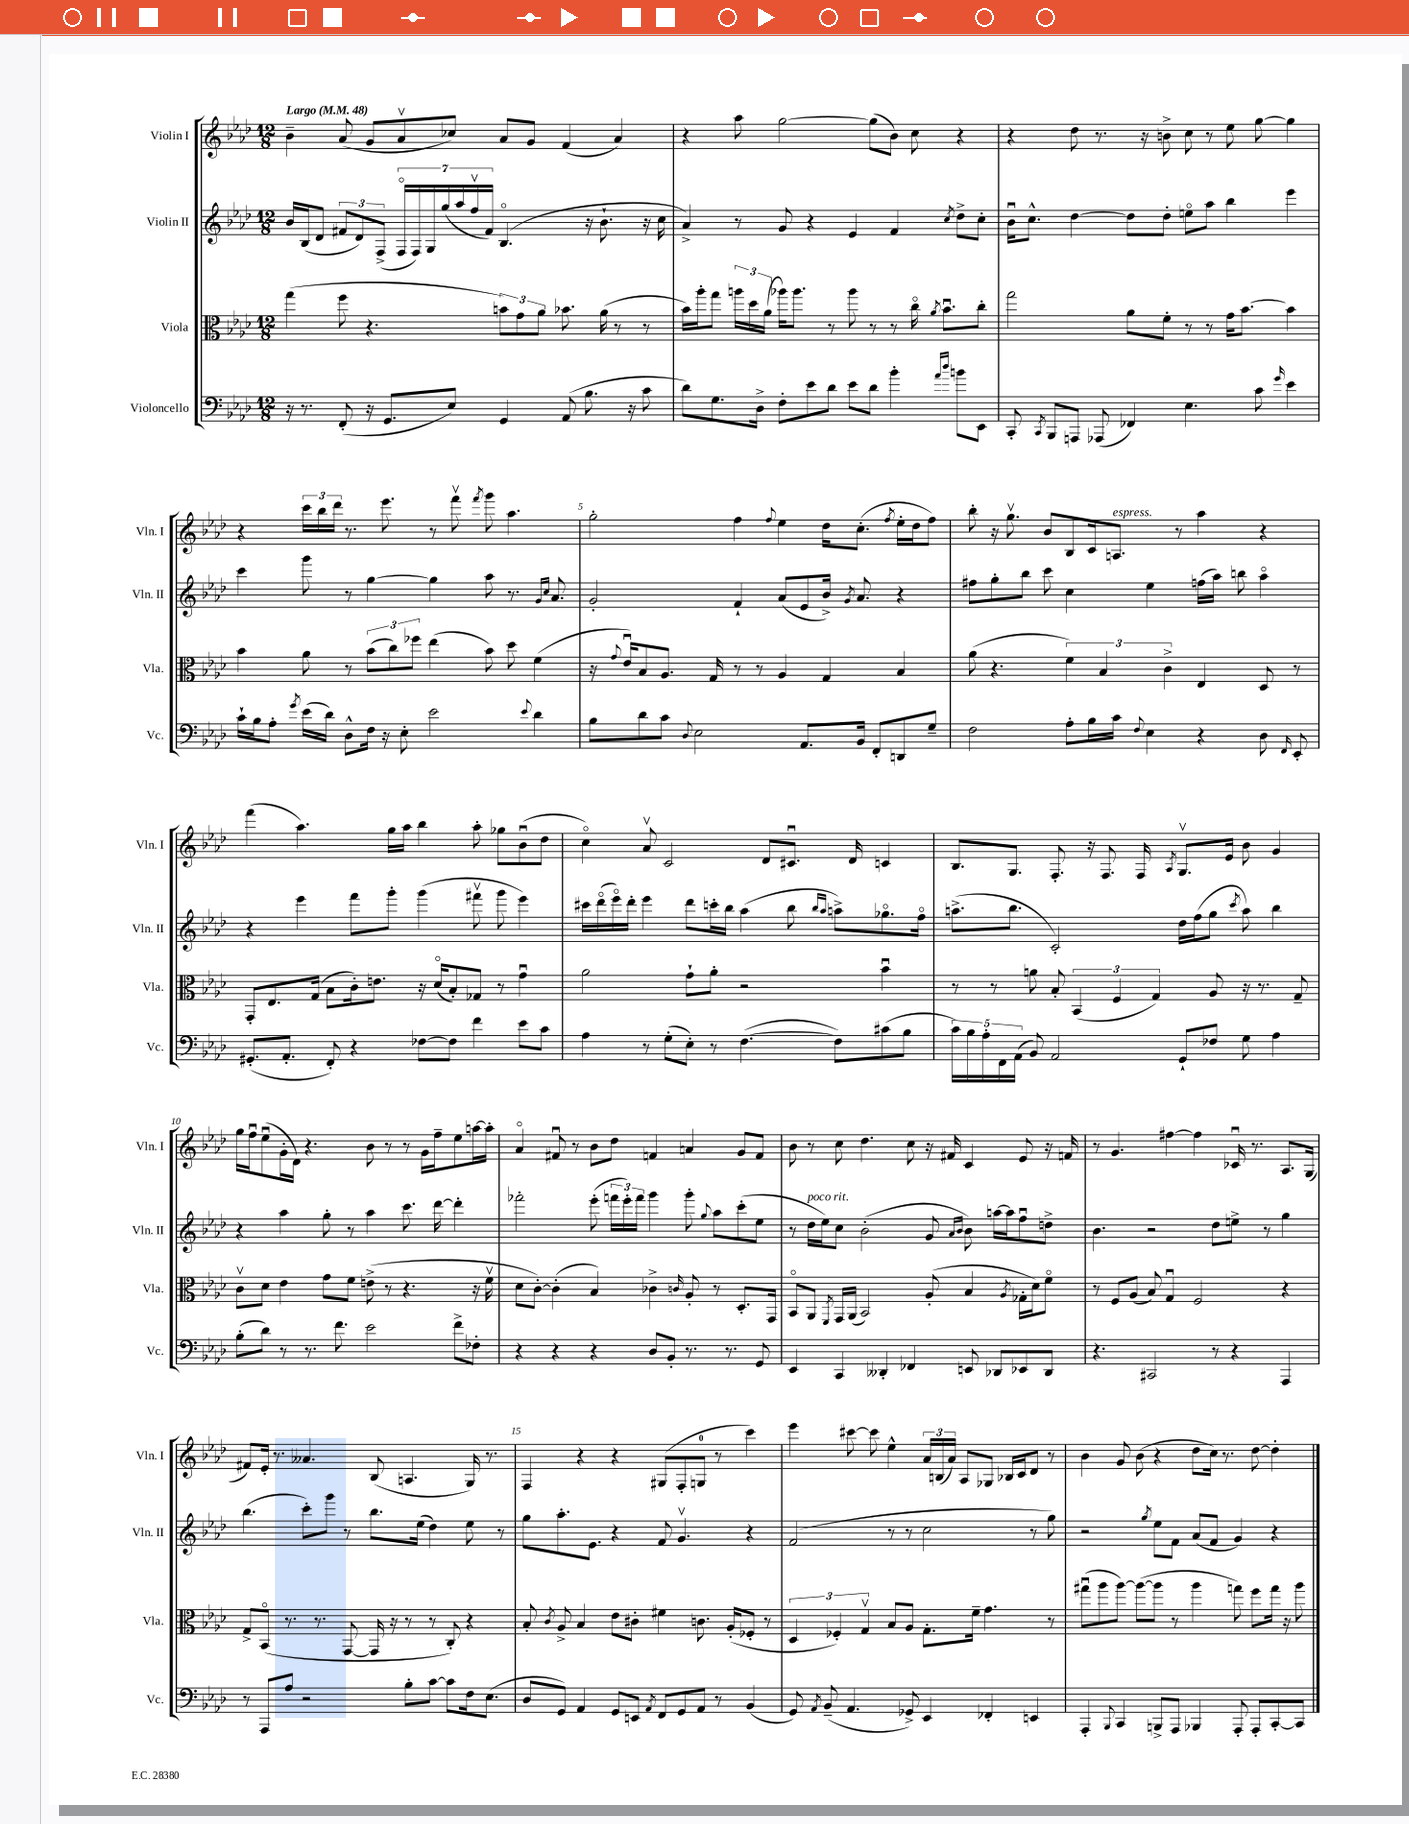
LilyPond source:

<<
\new StaffGroup <<
\new Staff = "s0" \with { instrumentName = "Violin I" shortInstrumentName = "Vln. I" } {
    \clef treble \key aes \major \numericTimeSignature \time 12/8 \tempo "Largo" 4 = 48
    \autoBeamOff bes'4-- aes'8( g'8[ aes'8\upbow ces''8]) aes'8[ g'8] f'4( aes'4) |
    r4 aes''8 g''2~ g''8[( bes'8]) c''8 r4 |
    r4 des''8 r8. r16 b'8-> c''8 r8 ees''8 g''8~ g''4 |
    r4 \tuplet 3/2 { c'''16[ bes''16 des'''16] } r8. ees'''8. r8 f'''8\upbow \acciaccatura { f'''8 } g'''8 aes''4. |
    g''2-. f''4 \appoggiatura { f''8 } ees''4 des''16[ c''8.]-.( \acciaccatura { f''8 } ees''16[-. des''16 f''8]) |
    bes''8-. r16 g''8.\upbow bes'8[ bes8 c'16 a8.]^\markup { \italic "espress." } r8 aes''4 r4 |
    f'''4( aes''4.) g''16[ aes''16] bes''4 aes''8-. ges''8[ bes'8\downbow( des''8] |
    c''4\flageolet) aes'8\upbow c'2 des'8[ cis'8.]\downbow des'16 c'4 |
    bes8.[ g8.] f8.-. r16 f8. f16 \acciaccatura { aes8 } g8.[\upbow ees'16] bes'8 g'4 |
    g''16[ f''16\downbow ees''8\downbow( g'16-. des'16]) r4. bes'8 r8 r8 g'16[ f''16-- ees''8 a''16~ a''16]-. |
    aes'4\flageolet fis'8\downbow r8 bes'8[ des''8] f'4 a'4 g'8[ f'8] |
    bes'8 r8 c''8 des''4. c''8 r16 fis'16 c'4 ees'8 r16 f'16 |
    r8 g'4. fis''4~ fis''4 ces'16\downbow r8. aes8.[ g16]( |
    fis'8[) ees'16]-. r8. aeses'4. bes8( a4. g16) r8. |
    f4 r4 r4 gis8[( f8-. g8]-0 r8 c'''4) |
    ees'''4 cis'''8~ cis'''8 ees''4-^ \tuplet 3/2 { aes'16[ b16( aes'16]) } aes8[ ges8] bes16[ c'16 des'8] r8 |
    bes'4 g'8 bes'8( r4 des''8[ c''16]) r8. des''8~ des''4-. \bar "|." |
}
\new Staff = "s1" \with { instrumentName = "Violin II" shortInstrumentName = "Vln. II" } {
    \clef treble \key aes \major \numericTimeSignature \time 12/8
    \autoBeamOff bes'16[ bes16( des'8] \tuplet 3/2 { fis'8[ des'8) f8]->( } \tuplet 7/4 { f16[\flageolet f16) g16 g''16( aes''16 f''16\upbow fis'16]) } bes4.\flageolet( r16 bes'8.-! r16 c''16 |
    aes'4->) r8 g'8 r4 ees'4 f'4 \acciaccatura { c''8 } des''8[-> c''8]-. |
    bes'16[\downbow c''8.]-^ des''4~ des''8[ des''8]-. e''8[\flageolet aes''8] bes''4 ees'''4 |
    c'''4 g'''8 r8 g''4~ g''4 aes''8 r8. \grace { g'16[ c''16] } aes'8. |
    g'2-. f'4-! aes'8[( ees'8 bes'16]->) \acciaccatura { g'8 } aes'8. r4 |
    fis''8[ g''8-. bes''8] c'''8 c''4 ees''4 f''16[( aes''16]) b''8 aes''4\flageolet |
    r4 ees'''4 f'''8[ g'''8]-. g'''4( fis'''8\upbow g'''8 ees'''4) |
    cis'''16[ des'''16\flageolet( ees'''16\flageolet) des'''16]-. ees'''4 des'''8[ c'''16-. bes''16] aes''4( bes''8 \grace { bes''16[ aes''16] } a''8[->) ges''8.\flageolet f''16]\flageolet |
    a''8.[->( bes''8.] c'2-.) des''16[ f''16( g''8] \acciaccatura { c'''8 } a''8) bes''4 |
    r4 aes''4 g''8-. r8 aes''4 c'''8. des'''16~ des'''4-. |
    fes'''2-. ees'''8-.( \tuplet 3/2 { f'''16[ ees'''16-.) f'''16] } g'''4 g'''8-. \appoggiatura { g''8 } aes''8[ c'''8-.( ees''8] |
    r8 des''16[^\markup { \italic "poco rit." } ees''16) c''8] bes'2-.( g'8 \grace { aes'16[ bes'16] } bes'8) a''16[~ a''16 f''8\downbow d''8]-> |
    bes'4. r2 des''8[ e''8]-> r8 g''4 |
    bes''4.( c'''8[-.) g'''8] r8 bes''8.[ ees''16]( des''4) ees''8 r8 |
    g''8[ aes''8.-. ees'8.] r4 f'8 g'4.\upbow r4 |
    f'2( r8 r8 c''2 r8 g''8) |
    r2 \acciaccatura { g''8 } ees''8[ f'8] aes'8[( f'8] g'4) r4 \bar "|." |
}
\new Staff = "s2" \with { instrumentName = "Viola" shortInstrumentName = "Vla." } {
    \clef alto \key aes \major \numericTimeSignature \time 12/8
    \autoBeamOff g''4( f''8 r4. \tuplet 3/2 { b'8[) g'8 aes'8] } bes'8. aes'16( r8 r8 |
    bes'16[) aes''16-. g''8] \tuplet 3/2 { a''16[ des''16 aes'16]( } aes''16[) aes''8.] r8 aes''8 r8 r8 c''16\flageolet \acciaccatura { aes'8 } bes'8.[\downbow c''8]-. |
    g''2 aes'8[ f'8]-. r8 r8 g'16[ bes'8.]~ bes'4 |
    bes'4 aes'8 r8 \tuplet 3/2 { bes'8[( c''8) fes''8] } ees''4( bes'8) des''8 f'4( |
    r16 \appoggiatura { g'8 } ees'16[\downbow) bes8 aes8.] g16 r8 r8 aes4 g4 bes4 |
    aes'8( r4. \tuplet 3/2 { f'4) bes4 c'4-> } ees4 des8 r8 |
    g,8[-. ees8. g16]( bes8[ c'16-.) e'8.] r16 des'16[\flageolet( bes8-.) ges8] r8 g'4\downbow |
    aes'2 g'8[-! aes'8]-. r2 bes'4\downbow |
    r8 r8 a'8 bes8-. \tuplet 3/2 { bes,4( f4 g4) } aes8 r16 r8. g8-- |
    c'8[\upbow des'8] ees'4 g'8[ f'8] e'8->( r8 r4. r16 f'16\upbow |
    des'8[ c'8]~-.) c'4-.( bes4) ces'4-> \grace { c'16 } aes8-. r8 des8.[-. g,16] |
    bes,8[\flageolet aes,8] \acciaccatura { f,8 } g,16[ aes,16]( bes,2) aes8-.( bes4 \acciaccatura { aes8 } ges16[-. des'16) f'8]\flageolet |
    r8 f8[ aes8]( bes8) g4\downbow f2 r4 |
    g8[-> bes,8]\flageolet( r8. r8. g,8~ g,16 r16 r8 r8 c8-.) r4 |
    bes8-. \acciaccatura { c'8 } aes8-> bes4 ees'8[ cis'8]-. fis'4 c'8. aes16[-.( fes8]-. r8 |
    \tuplet 3/2 { des4 fes4-.) g4\upbow } bes8[ aes8] g8.[-. f'16]-- g'4. r8 |
    gis''8[\downbow( aes''8 aes''8]~) aes''8[~( aes''8] r8 aes''4 g''8) f''8[ g''16] r16 aes''8 \bar "|." |
}
\new Staff = "s3" \with { instrumentName = "Violoncello" shortInstrumentName = "Vc." } {
    \clef bass \key aes \major \numericTimeSignature \time 12/8
    \autoBeamOff r16 r8. f,8-.( r16 g,8.[ ees8]) g,4 aes,8( bes8. r16 c'8 |
    des'8[) g8. des16]-> f8[-. ees'8 des'8] ees'8[ des'8] bes'4-. \grace { aes'16[ des''16] } b'8[ ees,8] |
    c,8-. \acciaccatura { c,8 } bes,,8[ a,,8] aes,,8( fes,4) ees4. c'8 \grace { g'16 } ees'4 |
    c'16[-! bes16 aes8]-. \acciaccatura { g'8 } ees'16[( des'16]) des8[-^ f16] r16 ees8-. ees'2 \appoggiatura { ees'8 } des'4 |
    bes8[ des'8 c'8] \appoggiatura { des8 } ees2 aes,8.[ bes,16] f,8[-. d,8 g8]-- |
    f2 aes8[-. bes16 c'16] \appoggiatura { f8 } ees4 r4 des8 \grace { f,16 } ees,8-. |
    gis,8.[-.( aes,8.]-. f,8-.) r4 fes8[~ fes8] f'4 ees'8[ c'8] |
    aes4 r8 g8[-.( ees8]-.) r8 f4.~( f8[) cis'8( bes8] |
    \tuplet 5/4 { c'16[) bes16 aes16-. f,16 aes,16]( } bes,8) aes,2 g,8[-! fes8] g8 aes4 |
    bes8[-.( des'8]) r8 r8. f'8. ees'2 f'8[-> fes8]-. |
    r4 r4 r4 des8[ bes,8]-. r8. r8. g,8 |
    ees,4 c,4 deses,4-. fes,4 e,8 des,8[ ees,8 des,8] |
    r4. cis,2 r8 r4 aes,,4 |
    r8 aes,,8[ aes8] r2 bes8[-. c'8]~ c'8[ f16 ees8.]( |
    des8[ g,8]) aes,4 g,8[ e,8] \acciaccatura { aes,8 } f,8[ g,8 aes,8] r8 bes,4( |
    g,8) \acciaccatura { aes,8 } bes,8--( aes,4. ges,8->) ees,4 fes,4-. e,4 |
    aes,,4-. \appoggiatura { bes,,8 } c,4 b,,8[-> aes,,8] bes,,4 aes,,8-. aes,,8[-. c,8~-. c,8] \bar "|." |
}
>>
>>
\layout { \context { \Score \override BarNumber.break-visibility = ##(#f #t #t) barNumberVisibility = #(every-nth-bar-number-visible 5) } }
